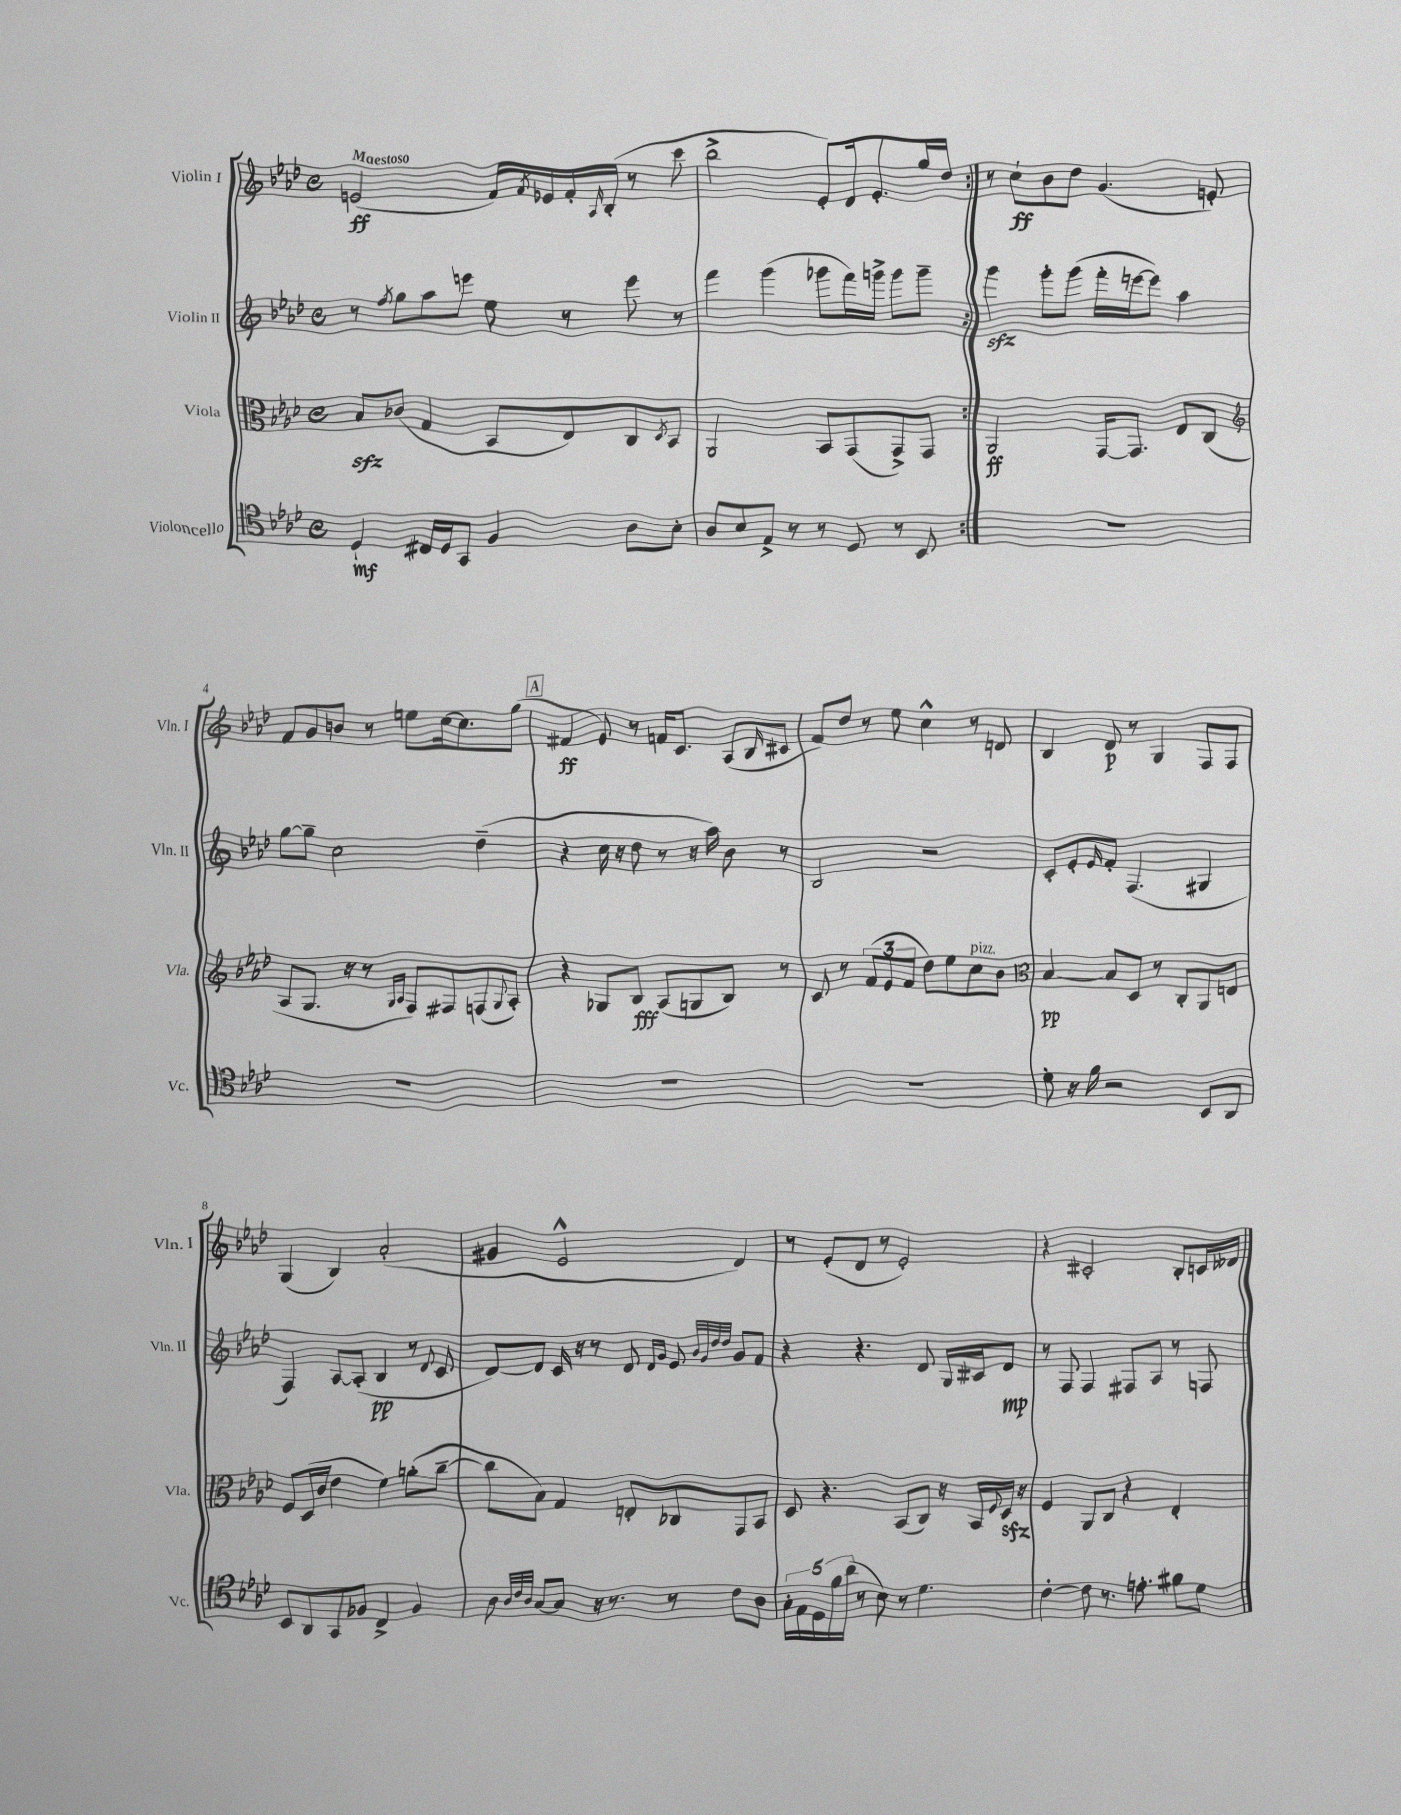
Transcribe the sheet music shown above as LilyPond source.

<<
\new StaffGroup <<
\new Staff = "s0" \with { instrumentName = "Violin I" shortInstrumentName = "Vln. I" } {
    \clef treble \key aes \major \defaultTimeSignature \time 4/4 \tempo "Maestoso"
    \repeat volta 2 { e'2\ff( f'16) \acciaccatura { f'8 } ees'16 f'16-. \grace { aes16 } bes16-.( r8 c'''8 |
    bes''2-> ees'8-.) des'16 ees'8.-. g''16 des''16 | }
    r8 c''8-!\ff bes'8 des''8 g'4.( e'8-.) |
    f'8 g'8 b'8 r8 e''8 c''16~ c''8. g''8( |
    \mark \markup { \box "A" } fis'4\ff ees'8) r8 f'16 c'8. aes8( \grace { bes16 } cis'8 |
    f'8) des''8 r8 ees''8 c''4-^ r8 d'8 |
    bes4 des'8\p r8 g4 f8 f8 |
    g4( bes4) aes'2-.( |
    gis'4 ees'2-^ des'4) |
    r8 ees'8-.( des'8 r8 ees'2-.) |
    r4 cis'2-. bes8-. c'16 deses'16 \bar "|." |
}
\new Staff = "s1" \with { instrumentName = "Violin II" shortInstrumentName = "Vln. II" } {
    \clef treble \key aes \major \defaultTimeSignature \time 4/4
    \repeat volta 2 { r8 \acciaccatura { f''8 } g''8 aes''8 e'''8 ees''8 r8 e'''8 r8 |
    f'''4 g'''4( ges'''8 f'''16) g'''16-> g'''8 g'''8-- | }
    g'''4\sfz g'''8-. g'''8( f'''16-. e'''16~ e'''8) aes''4 |
    g''8~ g''8-- c''2 des''4--( |
    \mark \markup { \box "A" } r4 c''16 r16 des''8 r8 r16 aes''16) bes'8 r8 |
    bes2 r2 |
    c'8-. ees'8-. \grace { ees'16 } f'8-. f4.( gis4 |
    f4) aes8~ aes8-.( bes4\pp r8 \appoggiatura { des'8 } c'8 |
    des'8~) des'8 c'16 r16 r8 des'8 \grace { des'16 g'16 } ees'8 \grace { bes'32 g'32 des''32 des''32 } g'8 f'8 |
    r4 r4. des'8 g16 cis'16 des'8\mp |
    r8 f8 f4 fis8 aes8 r8 f8 \bar "|." |
}
\new Staff = "s2" \with { instrumentName = "Viola" shortInstrumentName = "Vla." } {
    \clef alto \key aes \major \defaultTimeSignature \time 4/4
    \repeat volta 2 { bes8\sfz ces'8( g4 bes,8 ees8) c8 \acciaccatura { des8 } bes,8 |
    aes,2 bes,8 g,8( g,8->) g,8 | }
    aes,2\ff g,16~ g,8. ees8 c8( |
    \clef treble aes8 g8. r16 r8 \grace { g16 aes16 } f8) fis8 f8( \appoggiatura { g8 } aes8-.) |
    \mark \markup { \box "A" } r4 ges8 bes8\fff aes8( g8 bes8) r8 |
    c'8 r8 \tuplet 3/2 { f'8( ees'8 f'8 } des''8) ees''8 c''8^\markup { \italic "pizz." } bes'8 |
    \clef alto bes4~\pp bes8 des8 r8 c8-. aes,8 e8 |
    f8 des16( c'16 ees'4 f'4) a'8-.( c''8~-- |
    c''8 bes8) g4 e8-. ces8 g,8 bes,8 |
    des8 r4. bes,8( c8) r16 bes,16 \appoggiatura { f8 } des16\sfz r16 |
    f4 aes,8 c8 r4 ees4-. \bar "|." |
}
\new Staff = "s3" \with { instrumentName = "Violoncello" shortInstrumentName = "Vc." } {
    \clef tenor \key aes \major \defaultTimeSignature \time 4/4
    \repeat volta 2 { des4-!\mf cis16 des16 g,8 f4 aes8 bes8-. |
    aes8 bes8 ees8-> r8 r8 des8 r8 bes,8 | }
    R1 |
    R1 |
    \mark \markup { \box "A" } R1 |
    R1 |
    des'8-. r16 f'16 r2 bes,8 aes,8 |
    bes,8 aes,8 g,8 fes8 c4-> fes4 |
    aes8 \grace { aes32 c'32 aes32 } g8~ g8 r16 r8. r8 c'8 aes8 |
    \tuplet 5/4 { g16-. ees16 des16 f'16 aes'16( } r8 bes8) r8 des'4. |
    c'4~-. c'8 r8. e'8.-. fis'8 des'8 \bar "|." |
}
>>
>>
